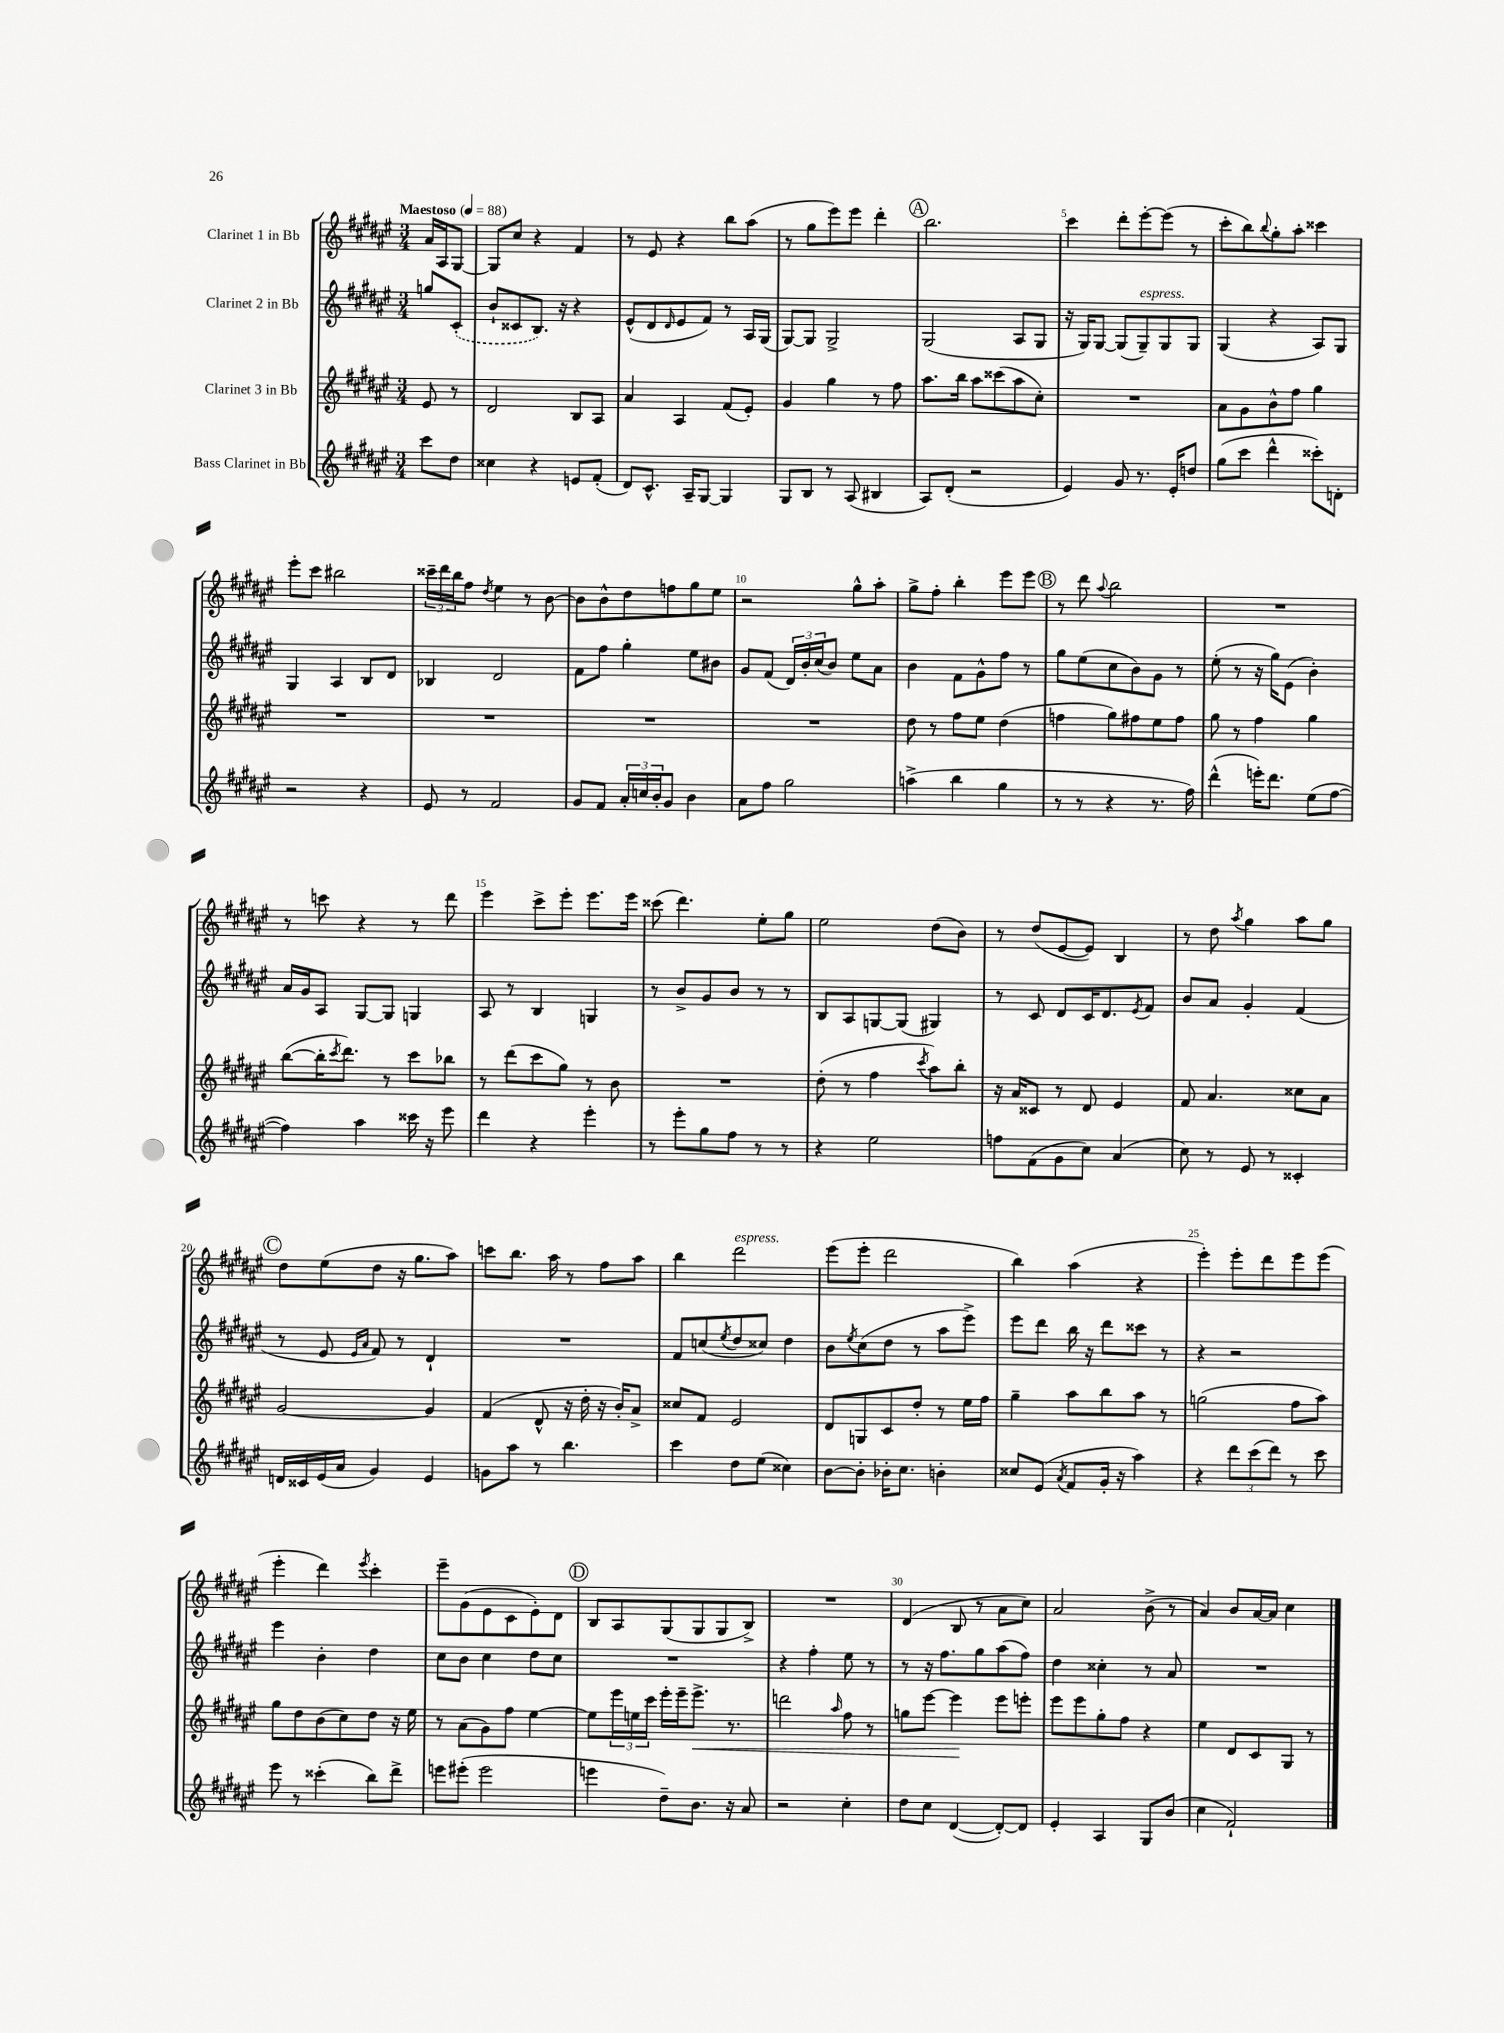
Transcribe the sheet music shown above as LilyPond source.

<<
\new StaffGroup <<
\new Staff = "s0" \with { instrumentName = "Clarinet 1 in Bb" } {
    \clef treble \key fis \major \numericTimeSignature \time 3/4 \partial 4 \tempo "Maestoso" 4 = 88
    ais'16 ais16 gis8~ |
    gis8 cis''8 r4 fis'4 |
    r8 eis'8 r4 b''8 ais''8( |
    r8 gis''8 eis'''8) eis'''8 dis'''4-. |
    \mark \markup { \circle "A" } b''2. |
    cis'''4 dis'''8-. eis'''8~-. eis'''8( r8 |
    cis'''8-. b''8) \appoggiatura { b''8 } gis''8-. ais''8-. cisis'''4 |
    eis'''8-. cis'''8 bis''2 |
    \tuplet 3/2 { cisis'''16-- dis'''16 b''16 } fis''8 \acciaccatura { dis''8 } eis''4 r8 b'8~ |
    b'8 b'8-^ dis''8 f''8 gis''8 eis''8 |
    r2 gis''8-^ ais''8-. |
    gis''8-> fis''8-. b''4-. eis'''8 eis'''8 |
    \mark \markup { \circle "B" } r8 dis'''8 \appoggiatura { ais''8 } b''2 |
    R2. |
    r8 c'''8 r4 r8 dis'''8 |
    eis'''4 cis'''8-> eis'''8-. eis'''8. eis'''16 |
    cisis'''8( dis'''4.) eis''8-. gis''8 |
    eis''2 dis''8( b'8) |
    r8 dis''8( eis'8~ eis'8) b4 |
    r8 dis''8 \acciaccatura { ais''8 } gis''4 ais''8 gis''8 |
    \mark \markup { \circle "C" } dis''8 eis''8( dis''8 r16 gis''8. ais''8) |
    c'''8 b''8. ais''16 r8 fis''8 ais''8 |
    b''4 dis'''2^\markup { \italic "espress." } |
    eis'''8( eis'''8-. dis'''2 |
    b''4) ais''4( r4 |
    eis'''4-.) eis'''8-. dis'''8 eis'''8 eis'''8( |
    eis'''4-. dis'''4) \acciaccatura { eis'''8 } cis'''4-. |
    eis'''8-- gis'8( eis'8 cis'8 eis'8-.) dis'8 |
    \mark \markup { \circle "D" } b8 ais8 gis8( gis8 gis8 b8->) |
    R2. |
    dis'4( b8 r8 ais'8 cis''8) |
    ais'2 b'8->( r8 |
    ais'4) b'8 ais'16~ ais'16 cis''4 \bar "|." |
}
\new Staff = "s1" \with { instrumentName = "Clarinet 2 in Bb" } {
    \clef treble \key fis \major \numericTimeSignature \time 3/4 \partial 4
    g''8 \once \slurDashed cis'8-.( |
    b'8-! cisis'8 b8.) r16 r4 |
    eis'8-^( dis'8 \grace { dis'16 } eis'8 fis'8) r8 ais16 gis16( |
    gis8~) gis8 gis2-> |
    \mark \markup { \circle "A" } gis2( ais8 gis8 |
    r16 gis16) gis8~ gis8( gis8--^\markup { \italic "espress." }) gis8 gis8 |
    gis4( r4 ais8) gis8 |
    gis4 ais4 b8 dis'8 |
    bes4 dis'2 |
    fis'8 fis''8 gis''4-. eis''8 bis'8 |
    gis'8 fis'8( \tuplet 3/2 { dis'16) b'16-. cis''16( } b'8) eis''8 ais'8 |
    b'4 fis'8 gis'8-^ fis''8 r8 |
    \mark \markup { \circle "B" } gis''8 eis''8( cis''8 b'8) gis'8 r8 |
    eis''8-.( r8 r16 gis''16) eis'8( b'4-.) |
    ais'16 gis'16 ais8 gis8~ gis8 g4 |
    ais8 r8 b4 g4 |
    r8 b'8-> gis'8 b'8 r8 r8 |
    b8 ais8 g8~ g8( gis4) |
    r8 cis'8 dis'8 cis'16 dis'8. \acciaccatura { eis'8 } fis'8 |
    b'8 ais'8 gis'4-. fis'4( |
    \mark \markup { \circle "C" } r8 eis'8 \grace { eis'16 ais'16 } fis'8) r8 dis'4-! |
    R2. |
    fis'8 c''8( \acciaccatura { eis''8 } dis''8 cisis''8) dis''4 |
    b'8 \acciaccatura { eis''8 } cis''8( dis''8 r8 ais''8 eis'''8->) |
    eis'''8 dis'''8 b''16 r16 dis'''8 cisis'''8 r8 |
    r4 r2 |
    eis'''4 b'4-. dis''4 |
    cis''8 b'8 cis''4 dis''8 cis''8 |
    \mark \markup { \circle "D" } R2. |
    r4 fis''4-. eis''8 r8 |
    r8 r16 fis''8. gis''8 ais''8( fis''8) |
    dis''4 cisis''4-. r8 ais'8 |
    R2. \bar "|." |
}
\new Staff = "s2" \with { instrumentName = "Clarinet 3 in Bb" } {
    \clef treble \key fis \major \numericTimeSignature \time 3/4 \partial 4
    eis'8 r8 |
    dis'2 b8 ais8 |
    ais'4 ais4 fis'8( eis'8-.) |
    gis'4 gis''4 r8 fis''8 |
    \mark \markup { \circle "A" } ais''8. b''16 ais''8 cisis'''8( ais''8 cis''8-.) |
    R2. |
    ais'8 gis'8 b'8-^ fis''8 gis''4 |
    R2. |
    R2. |
    R2. |
    R2. |
    dis''8 r8 fis''8 eis''8 dis''4( |
    \mark \markup { \circle "B" } f''4 gis''8) fis''8 eis''8 fis''8 |
    gis''8 r8 fis''4 gis''4 |
    b''8~( b''16-. \acciaccatura { cis'''8 } dis'''8.) r8 cis'''8 bes''8 |
    r8 dis'''8( cis'''8 gis''8) r8 b'8 |
    R2. |
    dis''8-.( r8 fis''4 \acciaccatura { cis'''8 } ais''8) b''8-. |
    r16 ais'16 cisis'8 r8 dis'8 eis'4 |
    fis'8 ais'4. cisis''8 ais'8 |
    \mark \markup { \circle "C" } gis'2~ gis'4 |
    fis'4( dis'8-^ r16 dis''16-. r16 b'16-.) ais'8-> |
    cisis''8 fis'8 eis'2 |
    dis'8 g8 cis'8 dis''8-. r8 eis''16 fis''16 |
    gis''4-- ais''8 b''8 ais''8 r8 |
    g''2( fis''8 ais''8) |
    gis''8 dis''8 b'8( cis''8) dis''8 r16 eis''16 |
    r8 ais'8( gis'8) fis''8 eis''4~ |
    \mark \markup { \circle "D" } eis''8 \tuplet 3/2 { eis'''16 e''16 cis'''16 } eis'''16-. eis'''16-- eis'''8.->\< r8. |
    d'''2 \grace { ais''16 } fis''8 r8 |
    g''8 eis'''8~ eis'''4\! eis'''8 e'''8-. |
    eis'''8 eis'''8 gis''8-. fis''8 r4 |
    eis''4 dis'8 cis'8 gis8 r8 \bar "|." |
}
\new Staff = "s3" \with { instrumentName = "Bass Clarinet in Bb" } {
    \clef treble \key fis \major \numericTimeSignature \time 3/4 \partial 4
    cis'''8 dis''8 |
    cisis''4 r4 e'8 fis'8-.( |
    dis'8) cis'8.-^ ais16-- gis8~ gis4 |
    gis8 b8 r8 ais8( bis4 |
    \mark \markup { \circle "A" } ais8) dis'8-.( r2 |
    eis'4) gis'8 r8. eis'16-. d''8 |
    gis''8( cis'''8 dis'''4-^ cisis'''8-.) d'8-. |
    r2 r4 |
    eis'8 r8 fis'2 |
    gis'8 fis'8 \tuplet 3/2 { ais'16-. c''16 b'16-. } gis'8 b'4 |
    ais'8 fis''8 gis''2 |
    a''4->( b''4 gis''4 |
    \mark \markup { \circle "B" } r8 r8 r4 r8. fis''16) |
    dis'''4-^( e'''16-.) dis'''8. eis''8( fis''8~ |
    fis''4) ais''4 cisis'''16 r16 eis'''8 |
    dis'''4 r4 eis'''4-. |
    r8 eis'''8-. gis''8 fis''8 r8 r8 |
    r4 eis''2 |
    f''8 fis'8( gis'8 cis''8) ais'4( |
    cis''8) r8 eis'8 r8 cisis'4-. |
    \mark \markup { \circle "C" } d'16 cisis'16 eis'16( ais'16 gis'4) eis'4 |
    g'8 ais''8 r8 b''4. |
    cis'''4 dis''8 eis''8( cisis''4) |
    b'8~ b'8-. bes'16-. cis''8. b'4-. |
    cisis''8 eis'8( \acciaccatura { ais'8 } fis'8 gis'16-. r16 ais''4) |
    r4 \tuplet 3/2 { dis'''8 cis'''8( dis'''8) } r8 cis'''8 |
    eis'''8 r8 cisis'''4-.( b''8) dis'''8-> |
    e'''8 eis'''8-.( eis'''2 |
    \mark \markup { \circle "D" } e'''4 dis''8--) b'8. r16 ais'8 |
    r2 cis''4-. |
    dis''8 cis''8 dis'4~( dis'8~-.) dis'8 |
    eis'4-. ais4 gis8 b'8( |
    cis''4 fis'2-!) \bar "|." |
}
>>
>>
\layout { \context { \Score \override BarNumber.break-visibility = ##(#f #t #t) barNumberVisibility = #(every-nth-bar-number-visible 5) } }
